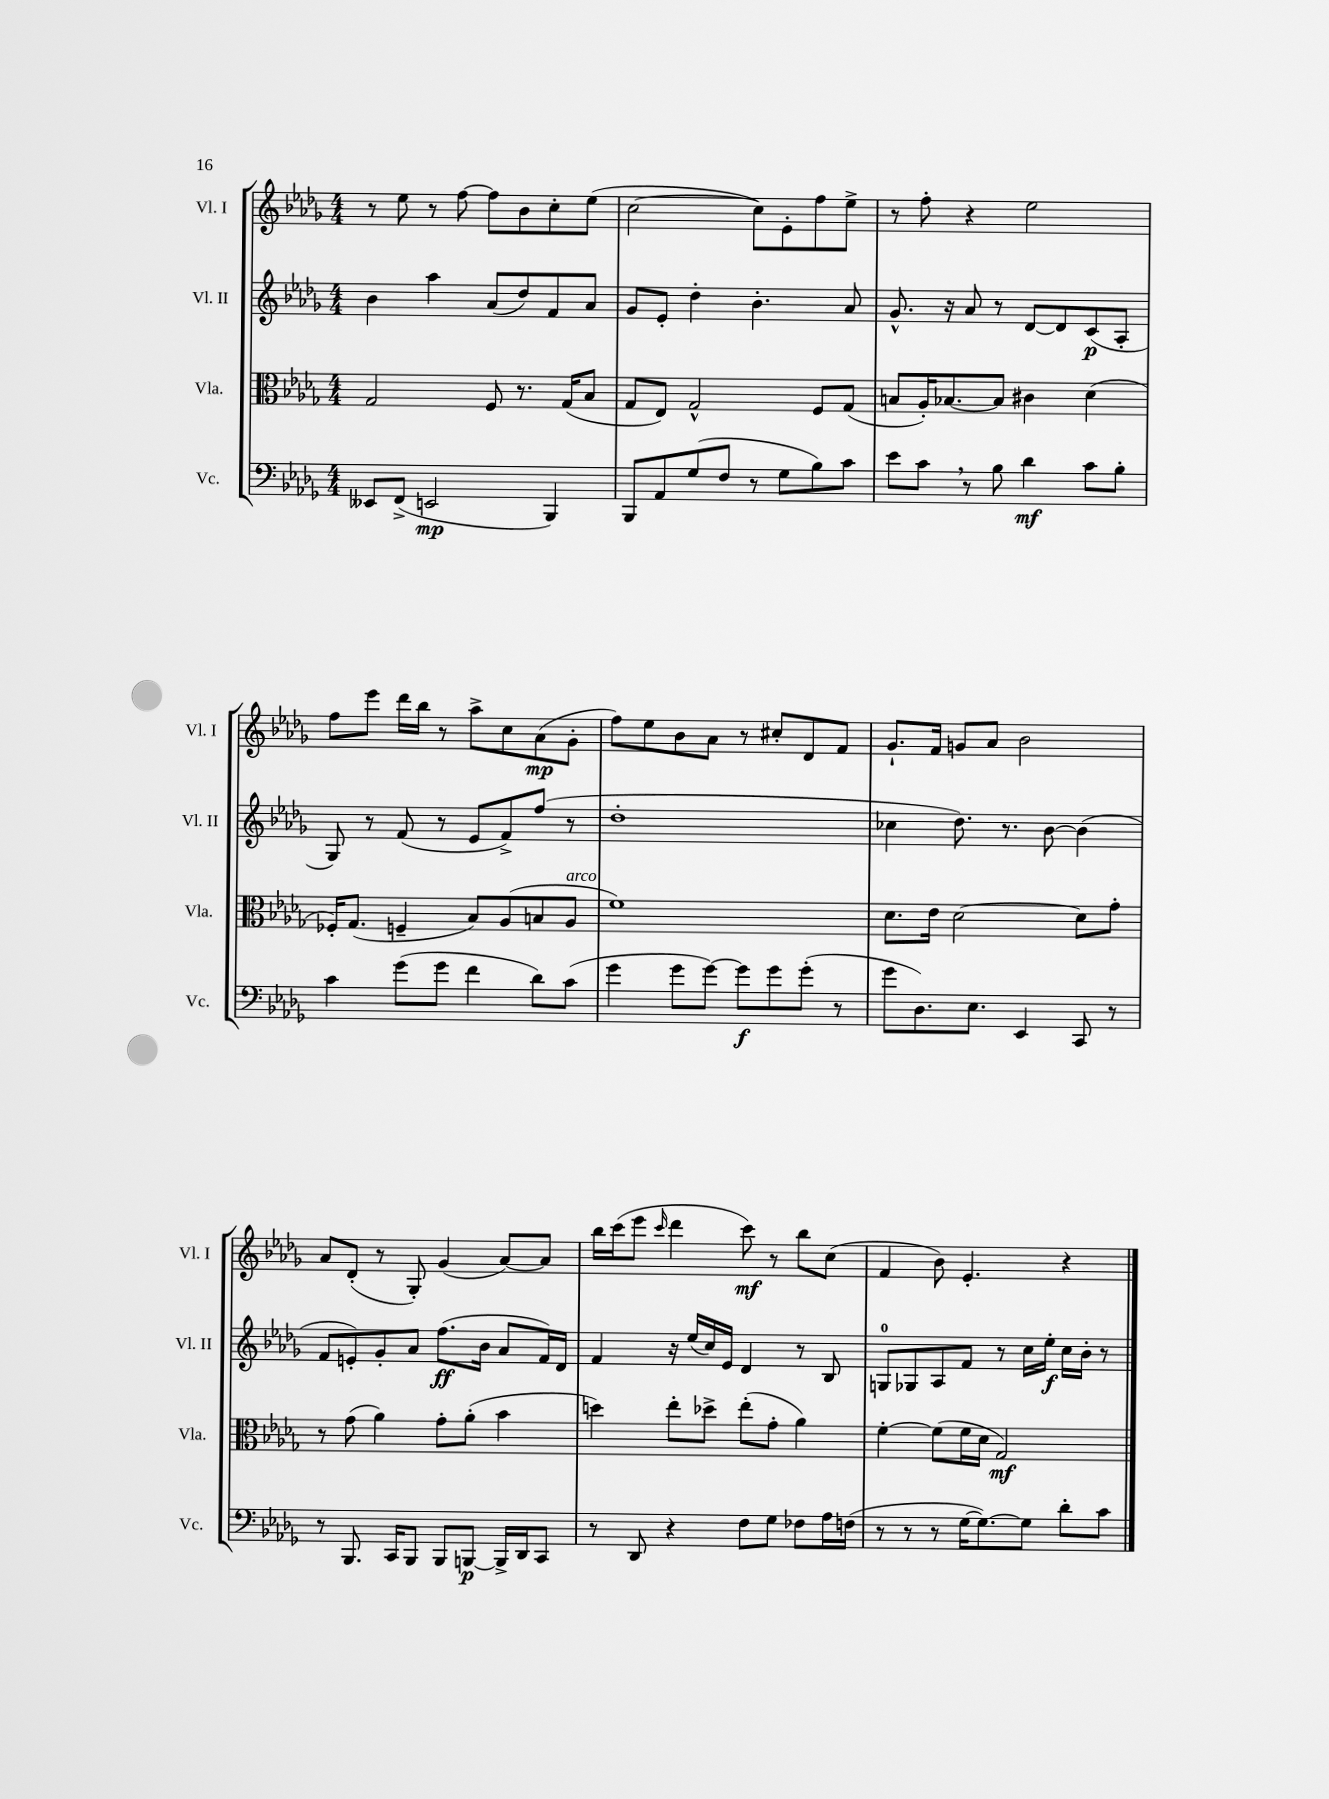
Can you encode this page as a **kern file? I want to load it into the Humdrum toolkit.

**kern	**kern	**kern	**kern
*staff4	*staff3	*staff2	*staff1
*clefF4	*clefC3	*clefG2	*clefG2
*k[b-e-a-d-g-]	*k[b-e-a-d-g-]	*k[b-e-a-d-g-]	*k[b-e-a-d-g-]
*M4/4	*M4/4	*M4/4	*M4/4
8EE--/L	2G-/	4b-\	8r
(8FF^/J	.	.	8ee-\
2EE/	.	4aa-\	8r
.	.	.	[8ff\
.	8F/	(8a-/L	8ff\]L
.	8.r	8dd-/)	8b-\
4BBB-/)	.	8f/	8cc'\
.	(16G-/LK	.	.
.	8B-/J	8a-/J	(8ee-\J
=	=	=	=
8BBB-/L	8G-/L	8g-/L	[2cc\
8AA-/	8E-/J)	8e-'/J	.
(8G-/	2G-^^/	4dd-'\	.
8F/J	.	.	.
8r	.	4.b-'\	8cc\]L)
8G-\L	.	.	8e-'\
8B-\)	8F/L	.	8ff\
8c\J	(8G-/J	8a-/	8ee-^\J
=	=	=	=
8e-\L	8B/L	8.g-^^/	8r
8c\J	16A-'/K)	.	8ff'\
.	[8.B-/	16r	.
8r	.	8a-/	4r
8B-\	8B-/]J	8r	.
4d-\	4c#\	[8d-/L	2ee-\
.	.	8d-/]	.
8c\L	(4d-\	(8c/	.
8B-'\J	.	8A-'/J	.
=	=	=	=
4c\	16F-'/LK)	8G-/)	8ff\L
.	(8.G-/J	.	.
.	.	8r	8eee-\J
(8g-\L	4F~/	(8f/	16ddd-\LL
.	.	.	16bb-\JJ
8g-\J	.	8r	8r
4f\	8B-/L)	8e-/L	8aa-^\L
.	(8A-/	8f^/)	8cc\
8d-\L)	8B/	(8ff/J	(8a-\
(8c\J	8A-/J	8r	8g-'\J
=	=	=	=
4g-\	1f)	1dd-'	8ff\L)
.	.	.	8ee-\
8g-\L	.	.	8b-\
[8g-\J)	.	.	8a-\J
8g-\]L	.	.	8r
8g-\	.	.	8cc#'/L
(8g-'\J	.	.	8d-/
8r	.	.	8f/J
=	=	=	=
8g-\L	8.d-\L	4cc-\	8.g-`/L
8.D-\)	.	.	.
.	16e-\Jk	.	16f/Jk
.	[2d-\	8.dd-\)	8g/L
8.E-\J	.	.	.
.	.	.	8a-/J
.	.	8.r	.
4EE-/	.	.	2b-\
.	.	[8b-\	.
8CC/	8d-\]L	(4b-\]	.
8r	8g-'\J	.	.
=	=	=	=
8r	8r	8f/L	8a-/L
8.BBB-/	(8g-\	8e'/)	(8d-'/J
.	4a-\)	8g-'/	8r
16CC/LK	.	.	.
8BBB-/J	.	8a-/J	8G-'/)
8BBB-/L	8g-'\L	(8.ff\L	(4g-/
[8BBB/J	(8a-'\J	.	.
.	.	16b-\Jk	.
16BBB^/]LL	4b-\	8a-/L	[8a-/L)
16DD-/J	.	.	.
8CC/J	.	16f/L)	8a-/]J
.	.	16d-/JJ	.
=	=	=	=
8r	4dd\)	4f/	16bb-\LL
.	.	.	(16ccc\J
8DD-/	.	.	8eee-\J
.	.	.	16qqccc/
4r	8ee-'\L	16r	4ddd-\
.	.	(16ee-/LL	.
.	8dd-^\J	16cc/)	.
.	.	16e-/JJ	.
8F\L	(8ee-'\L	4d-/	8ccc\)
8G-\J	8g-'\J	.	8r
8F-\L	4a-\)	8r	8bb-\L
16A-\L	.	8B-/	(8cc\J
(16F\JJ	.	.	.
=	=	=	=
8r	[4f'\	8G/L	4f/
8r	.	8G-/	.
8r	(8f\]L	8A-/	8b-\)
[16G-\LK	16f\L	8f/J	4.e-'/
8.G-\_)	16d-\JJ	.	.
.	2G-/)	8r	.
8G-\]J	.	16cc\LL	.
.	.	16ee-'\JJ	.
8d-'\L	.	16cc\LL	4r
.	.	16b-'\JJ	.
8c\J	.	8r	.
==	==	==	==
*-	*-	*-	*-
